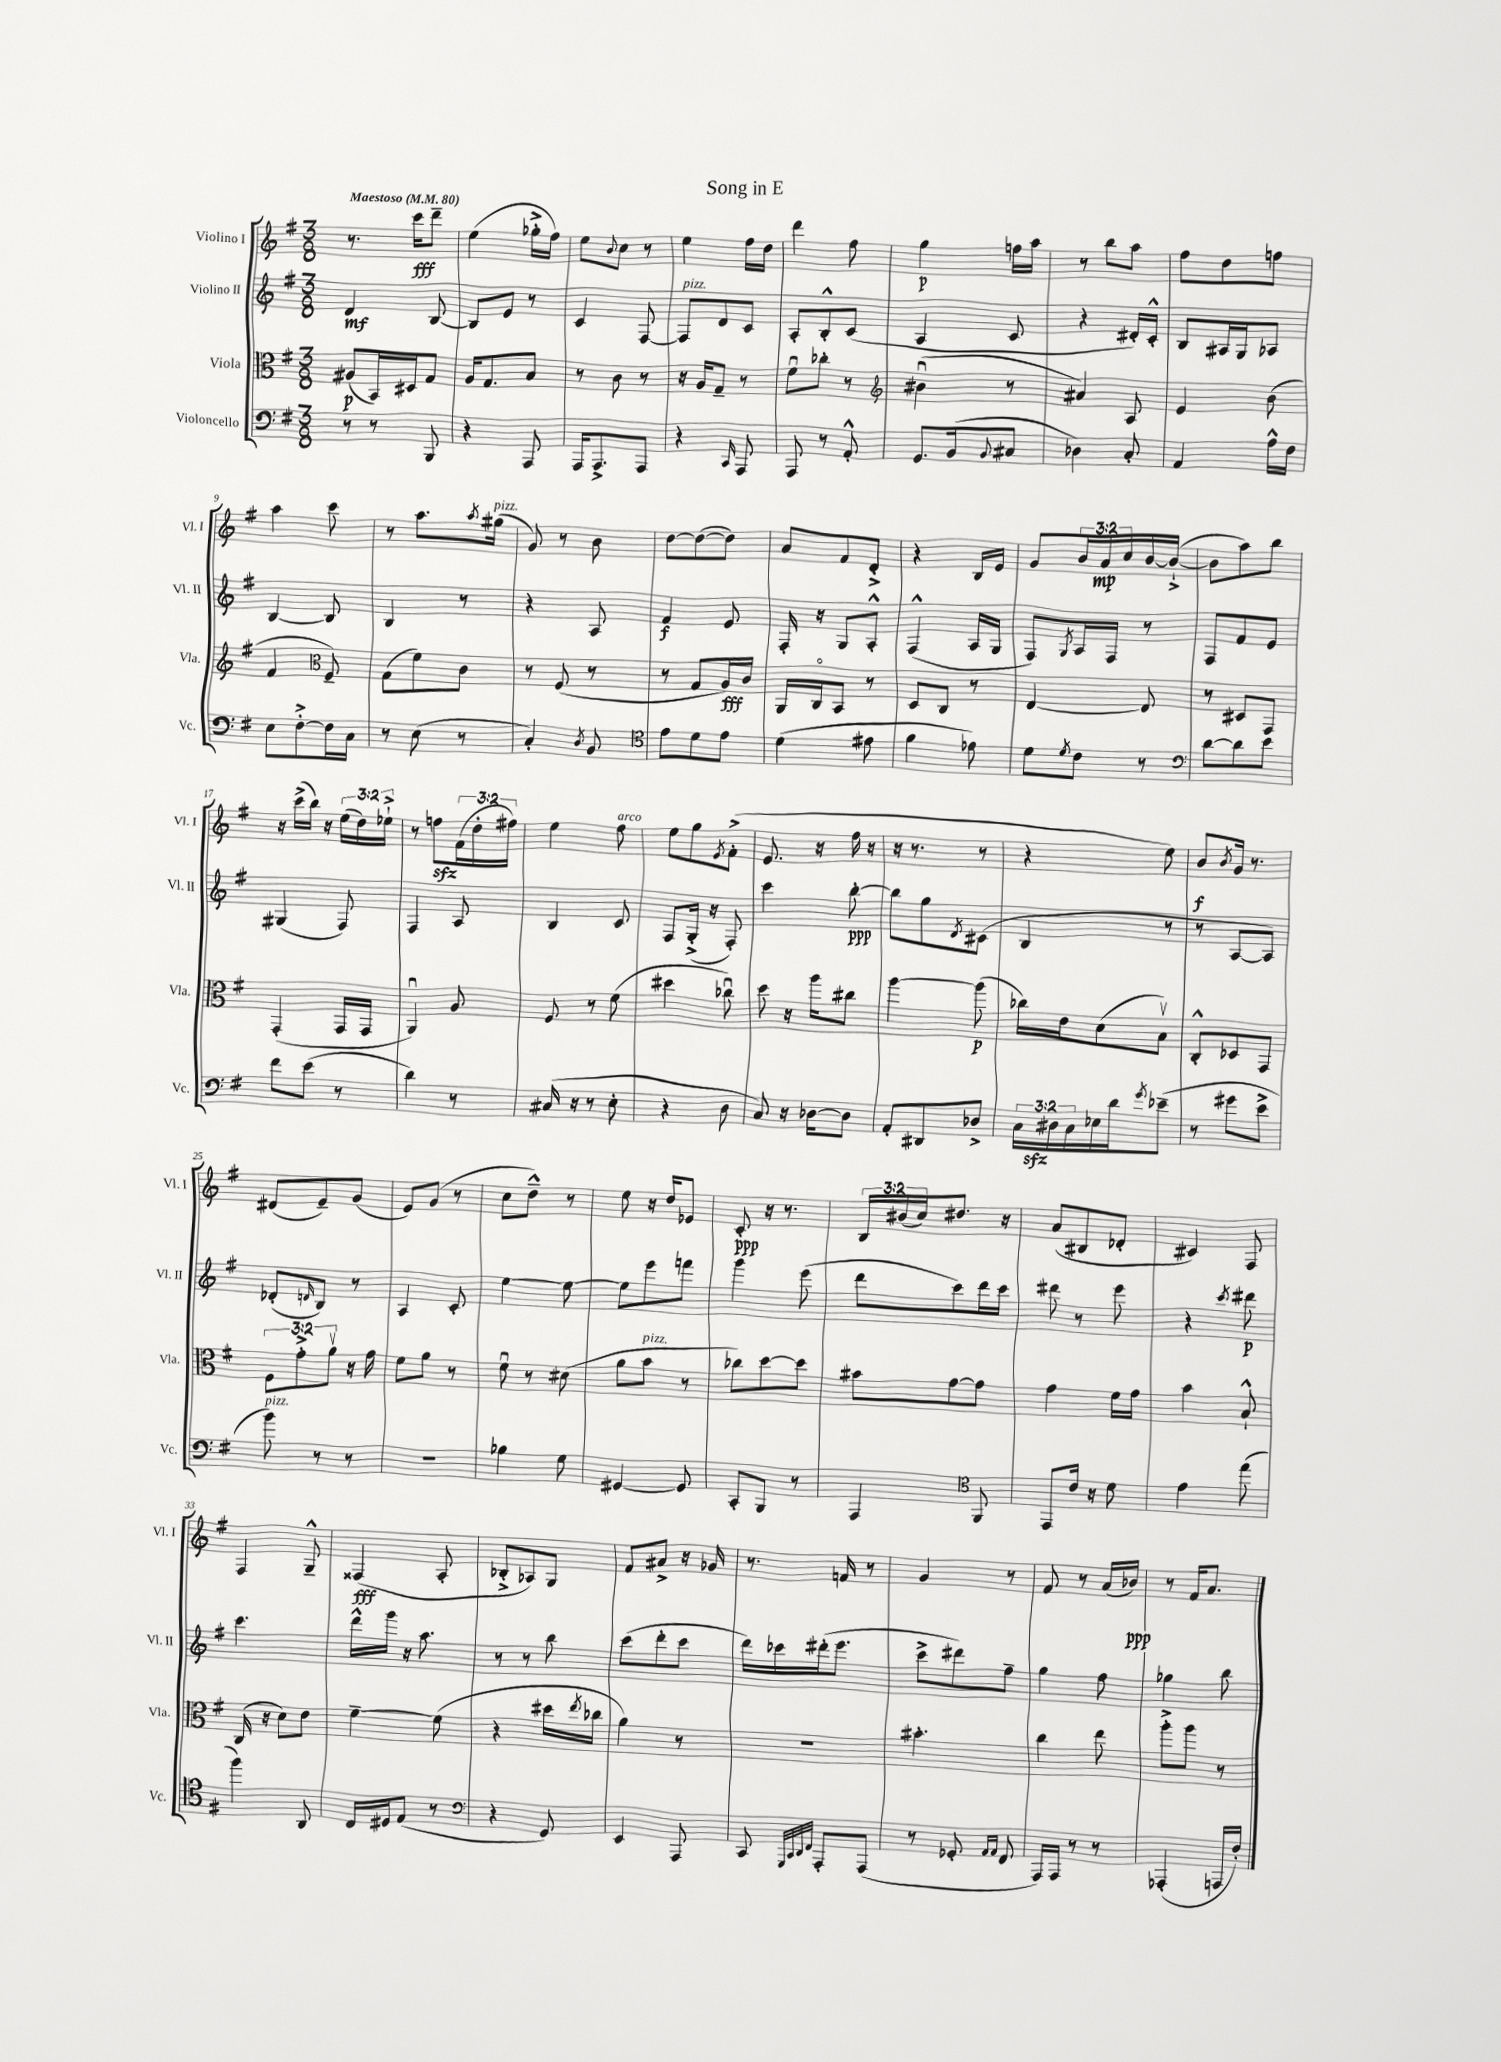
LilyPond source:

\header { title = "Song in E" }
<<
\new StaffGroup <<
\new Staff = "s0" \with { instrumentName = "Violino I" shortInstrumentName = "Vl. I" } {
    \clef treble \key g \major \numericTimeSignature \time 3/8 \override Staff.TupletNumber.text = #tuplet-number::calc-fraction-text \tempo "Maestoso" 4 = 80
    r8. c'''16\fff d'''8-- |
    e''4( ges''16-.-> fis''16) |
    e''8 \appoggiatura { b'8 } c''8 r8 |
    e''4 fis''16 d''16 |
    d'''4 fis''8 |
    g''4\p f''16 a''16 |
    r8 b''8 a''8 |
    fis''8 d''8 f''8 |
    a''4 c'''8 |
    r8 a''8. \acciaccatura { a''8 } gis''16^\markup { \italic "pizz." }( |
    g'8) r8 b'8 |
    d''8~ d''8~( d''8) |
    a'8 fis'8 d'8-.-> |
    r4 b16 e'16 |
    g'8 \tuplet 3/2 { b'16 a'16\mp c''16 } b'16~ b'16~-!->( |
    b'8 a''8) b''8 |
    r16 c'''16->( b''16) r16 \tuplet 3/2 { e''16( d''16) ees''16-!-> } |
    r8 f''8\sfz \tuplet 3/2 { fis'16( d''16-. fis''16) } |
    e''4 fis''8^\markup { \italic "arco" } |
    e''8 g''8 \acciaccatura { e'8 } fis'8-.->( |
    e'8. r16 fis''16 r16 |
    r16 r8. r8 |
    r4 e''8) |
    b'8\f \acciaccatura { b'8 } g'16 r8. |
    dis'8( e'8--) g'8( |
    e'8) g'8( r8 |
    c''8 d''8---^) r8 |
    e''8 r16 d''16 ees'8 |
    c'8-.\ppp r16 r8. |
    \tuplet 3/2 { b16 bis'16( c''16) } dis''8. r16 |
    a'8( bis8 des'8-. |
    cis'4) fis8 |
    fis4 g8---^ |
    fisis4\fff( a8-. |
    bes8-.-> aes8) g8 |
    fis'8 ais'8-> r16 ges'16 |
    r8. f'16 r8 |
    g'4 r8 |
    fis'8 r8 a'16( bes'16\ppp) |
    r8 fis'16 a'8. \bar "|." |
}
\new Staff = "s1" \with { instrumentName = "Violino II" shortInstrumentName = "Vl. II" } {
    \clef treble \key g \major \numericTimeSignature \time 3/8
    d'4\mf b8~ |
    b8 e'8 r8 |
    c'4 fis8~ |
    fis8^\markup { \italic "pizz." } d'8 c'8 |
    a8-. b8-.-^ c'8( |
    a4 c'8 |
    r4 dis'16-.) c'16-.-^ |
    b8 ais16 g16 aes8 |
    b4~ b8 |
    b4 r8 |
    r4 a8 |
    fis'4\f e'8 |
    fis16-. r16 g8 a8-.-^ |
    fis4-^( a16 g16 |
    fis8) \acciaccatura { g8 } a16 fis16 r8 |
    fis8 fis'8 e'8 |
    gis4( fis8) |
    fis4 a8 |
    b4 c'8 |
    fis8 g16-.->( r16 fis8-.) |
    c'''4 b''8~-.\ppp |
    b''8 g''8 \acciaccatura { d'8 } cis'8( |
    b4 r8 |
    r8 a8~ a8) |
    des'8-.( \grace { d'16 } b8) r8 |
    a4 c'8-. |
    e''4~ e''8~ |
    e''8 e'''8 f'''8 |
    g'''4 e'''8( |
    d'''8 c'''8) d'''16 c'''16 |
    dis'''8 r8 e'''8 |
    r4 \acciaccatura { c'''8 } dis'''8\p |
    c'''4. |
    d'''16-^ g'''16 r16 a''8. |
    r8 r8 b''8 |
    c'''8( d'''8-. c'''8 |
    d'''16) ces'''16 dis'''16-.( e'''8. |
    c'''8-> dis'''8) fis''8-- |
    g''4 fis''8 |
    ges''4 b''8 \bar "|." |
}
\new Staff = "s2" \with { instrumentName = "Viola" shortInstrumentName = "Vla." } {
    \clef alto \key g \major \numericTimeSignature \time 3/8 \override Staff.TupletNumber.text = #tuplet-number::calc-fraction-text
    ais8\p( b,16) dis16 g8 |
    a16 g8. b8 |
    r8 c'8 r8 |
    r16 a16 g8-- r8 |
    fis'8\downbow ces''8-. r8 |
    \clef treble bis'4\downbow( r8 |
    ais'4) a8 |
    e'4 b'8( |
    fis'4 \clef alto fis8--) |
    g8( fis'8) c'8 |
    r8 fis8( r8 |
    r8 g8 a16\fff) c'16 |
    a,16 c16\flageolet b,8 r8 |
    d8 c8 r8 |
    e4~ e8 |
    r8 dis8 g,8 |
    g,4-.( g,16 g,16 |
    a,4\downbow) a8 |
    fis8 r8 fis'8( |
    dis''4 ces''8\downbow) |
    d''8 r16 a''16 cis''8 |
    a''4~ a''8\p( |
    ces''16) e'16 d'8( b8\upbow) |
    c8-.-^ des8 g,8 |
    \tuplet 3/2 { fis8 g'8-.-> a'8\upbow } r16 g'16 |
    fis'8 a'8 r8 |
    fis'8\downbow r8 dis'8( |
    a'8 b'8^\markup { \italic "pizz." } r8 |
    ces''8) d''8~ d''8 |
    bis'8 g'8~ g'8 |
    g'4 fis'16 g'16 |
    b'4 b8-!-^ |
    c16( r16 d'8) e'8 |
    fis'4~-- fis'8( |
    r4 dis''16 \acciaccatura { e''8 } ces''16 |
    a'4) r8 |
    R4. |
    bis'4.-. |
    c''4 e''8 |
    a''8-.-> a''8 r8 \bar "|." |
}
\new Staff = "s3" \with { instrumentName = "Violoncello" shortInstrumentName = "Vc." } {
    \clef bass \key g \major \numericTimeSignature \time 3/8 \override Staff.TupletNumber.text = #tuplet-number::calc-fraction-text
    r8 r8 b,,8 |
    r4 a,,8 |
    a,,16 a,,8.-> a,,8 |
    r4 \grace { c,16 } a,,8 |
    a,,8 r8 a,8-.-^ |
    g,8. b,16( \appoggiatura { b,8 } cis8 |
    des4) c8-. |
    a,4 a16-^ fis16 |
    e8 fis8~-.-> fis16 c16 |
    r8 e8( r8 |
    c4-.) \acciaccatura { d8 } b,8 |
    \clef tenor e'8 d'8 e'8 |
    d'4( eis'8 |
    fis'4 ees'8) |
    d'8 \acciaccatura { d'8 } c'8 r8 |
    \clef bass d'8~ d'8 e'8 |
    fis'8 e'8( r8 |
    d'4) r8 |
    cis16( r16 r8 e8-. |
    r4 d8 |
    c8) r16 des16~ des8 |
    a,8-. dis,8 des8-> |
    \tuplet 3/2 { c16 dis16\sfz c16 } ees16 d'16 \acciaccatura { g'8 } ees'8--( |
    r8 gis'8 e'8-> |
    b'8^\markup { \italic "pizz." }) r8 r8 |
    R4. |
    bes4 g8 |
    gis,4~ gis,8 |
    c,8-. b,,8 r8 |
    a,,4 \clef tenor fis,8 |
    e,8 c'16 r16 d'8 |
    e'4 e''8( |
    fis''4) a,8 |
    c16 dis16 e8( r8 |
    \clef bass r4 g,8) |
    e,4 a,,8 |
    c,8 \grace { g,,32 c,32 d,32 fis,32 } a,,8-. a,,8( |
    r8 ges,8-. \grace { a,16 a,16 } fis,8 |
    a,,16) a,,16 r8 r8 |
    aes,,4-.( a,,16 fis16-.) \bar "|." |
}
>>
>>
